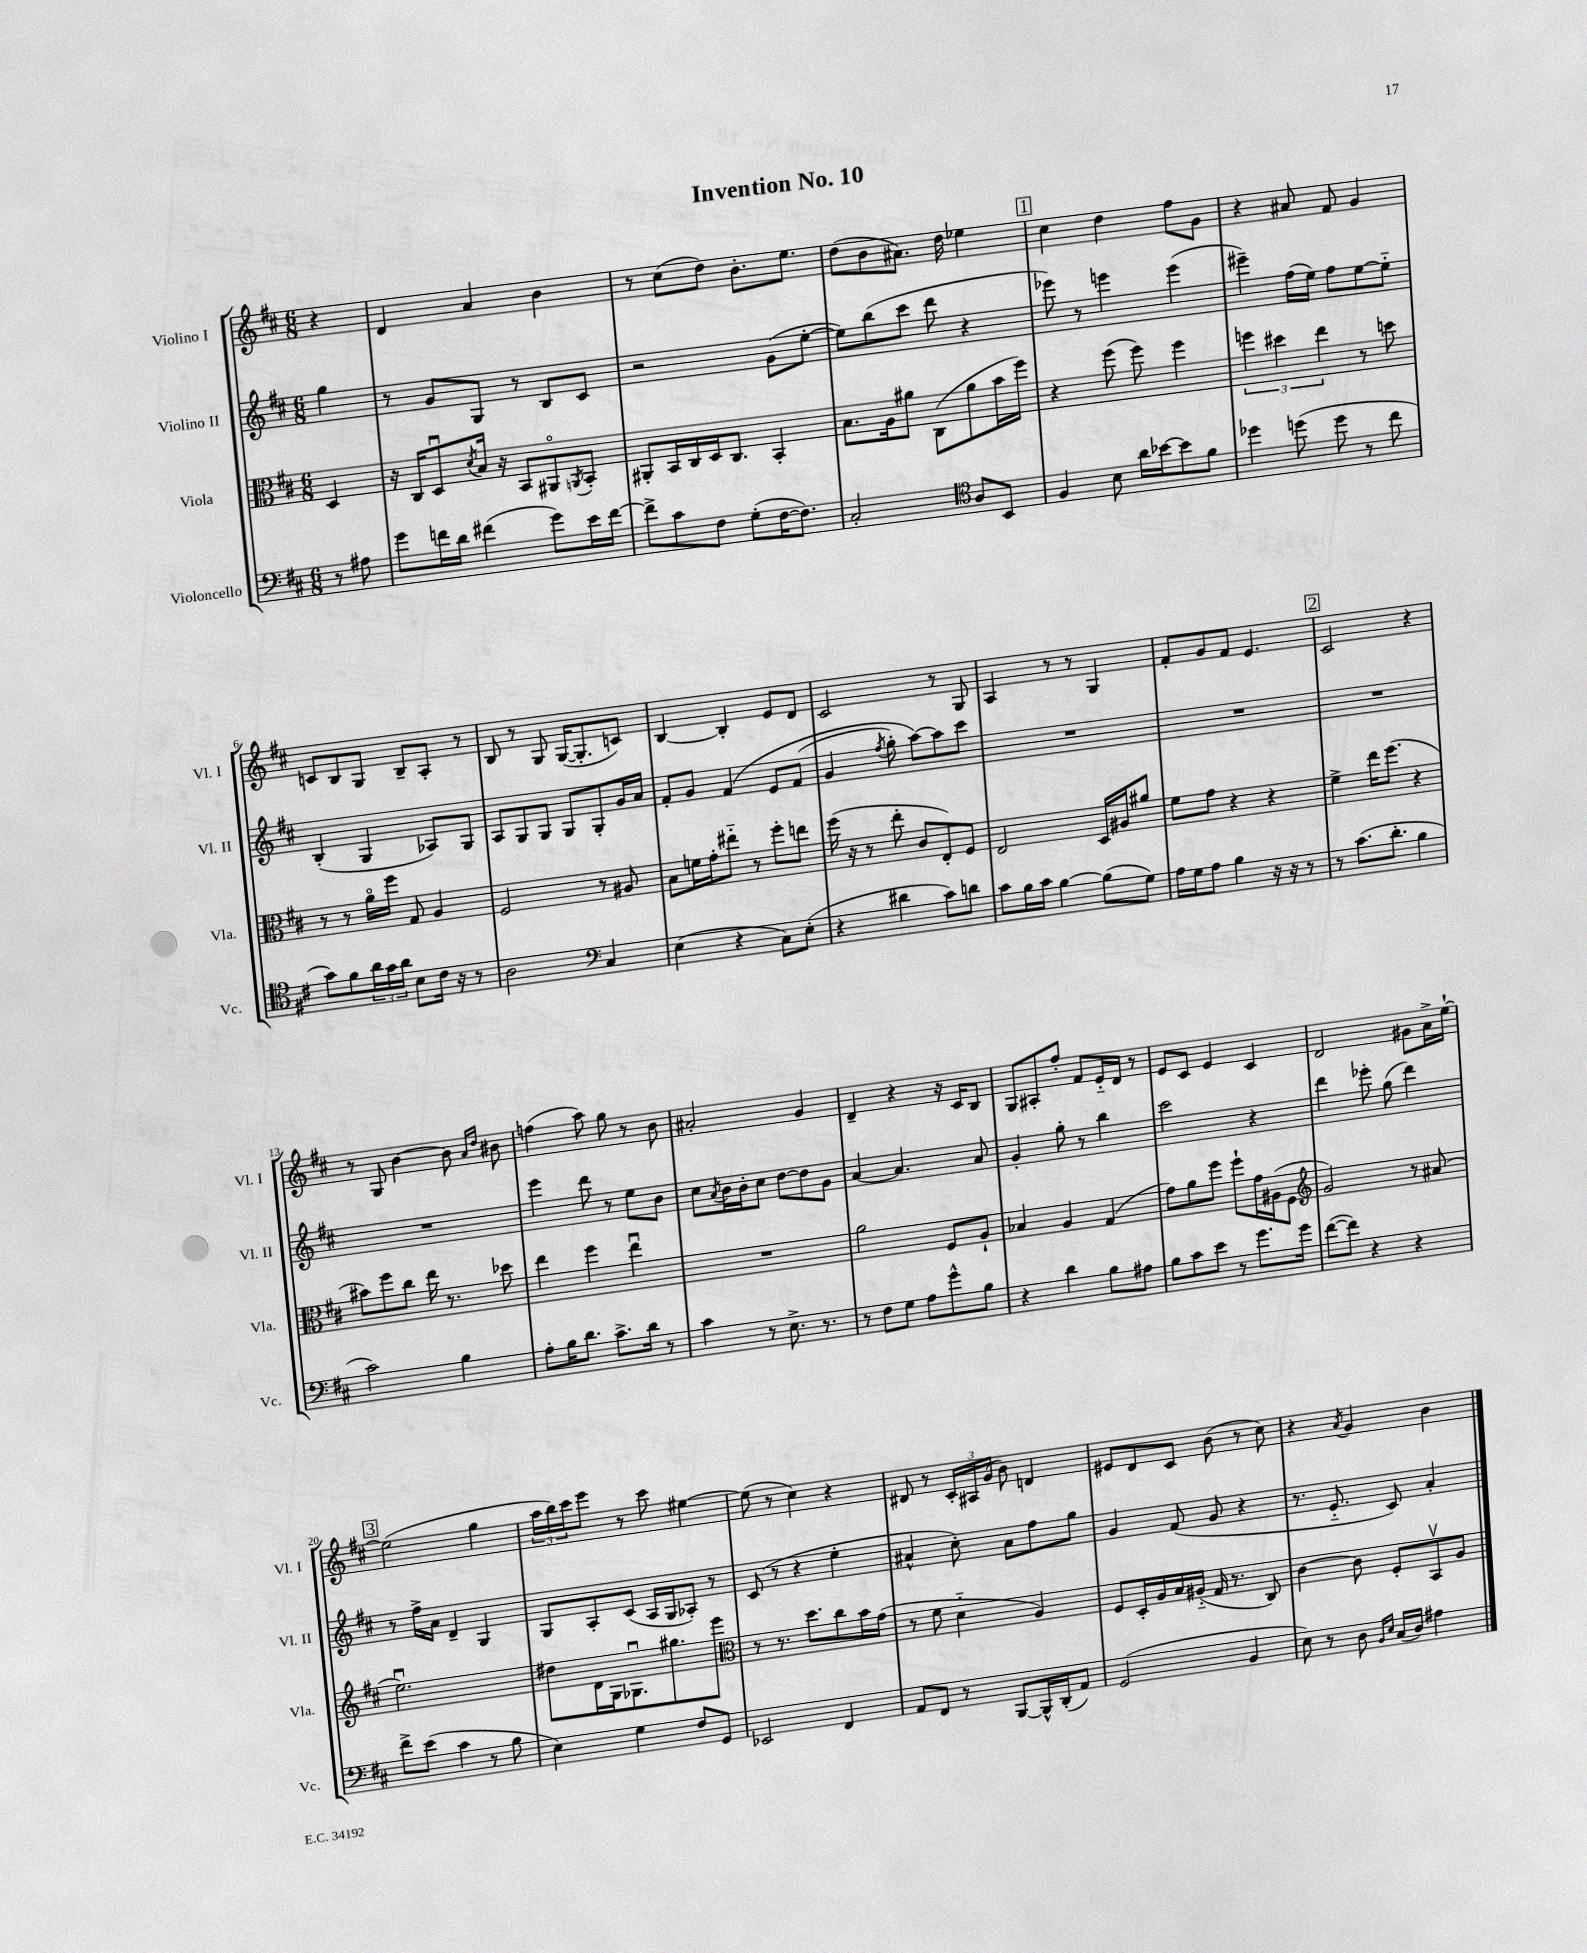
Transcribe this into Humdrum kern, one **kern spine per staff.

**kern	**kern	**kern	**kern
*staff4	*staff3	*staff2	*staff1
*clefF4	*clefC3	*clefG2	*clefG2
*k[f#c#]	*k[f#c#]	*k[f#c#]	*k[f#c#]
*M6/8	*M6/8	*M6/8	*M6/8
8r	4D	4gg	4r
8A#	.	.	.
=	=	=	=
8g	16r	8r	4d
.	16C#	.	.
16f	8Du	8g	.
16d	.	.	.
.	8qd	.	.
(4f#	16B	8G	4a
.	16r	.	.
.	8BB	8r	.
8g)	8AA#o	8B	4b
.	8qAA	.	.
16e	8BB'	8c#	.
[16f#	.	.	.
=	=	=	=
8f#^]	8AA#'	2r	8r
8c#	16BB	.	(8cc#
.	16C#	.	.
8F#	16D	.	8dd)
.	8.C#	.	.
(8G'	.	.	8.b'
[16F#	4BB'	(8g	.
8.F#])	.	.	8.ee
.	.	[8ee'	.
=	=	=	=
2C#'	8.B	8ee])	(8dd
.	.	(8bb	8b
.	16A	.	.
.	8a#	8ccc#	8.a#)
.	(8C#	8ddd	.
.	.	.	16dd
*clefC4	*	*	*
8A	8a#	4r	4ee-
8BB	16b	.	.
.	16ff#)	.	.
=	=	=	=
4F#	4r	8eee-)	4cc#
.	.	8r	.
8B	(8ff#	4eee	4dd
16a	8ff#)	.	.
[16b-	.	.	.
8b-]	4ff#	(4eee	8ff#
8f#	.	.	8g
=	=	=	=
4dd-	6ff	4eee#~)	4r
.	6dd#	.	.
(8dd	.	(16ff#	8a#
.	.	16ee)	.
.	6ee	.	.
8dd	.	8ff#	8f#
8r	8r	[8ee	4g
8cc#	8dd	8ee'~]	.
=	=	=	=
8g)	8r	(4B'	8c
8f#	8r	.	8B
24a	16ao	4G	8G
24g	.	.	.
.	16ff#	.	.
24a	.	.	.
8B	8G	.	8B~
16c#	4A	8A-)	8A'
16r	.	.	.
8r	.	8G	8r
=	=	=	=
2A	2F#	8A	8B
.	.	8G	8r
.	.	8G	8G
.	.	8G	([16G
.	.	.	8.G']
*clefF4	*	*	*
4C#	8r	8G'	.
.	8A#	16g	8c)
.	.	16a	.
=	=	=	=
(4E	8B	8f#'	[4B
.	16f	8g	.
.	16g'	.	.
4r	8ee#'~	&(4f#	4B']
.	8r	.	.
8C#)	8ff#'	8e	8e
(8E'	8ee	(8f#	8d
=	=	=	=
4r	(16ff#	4g	2c#
.	16r	.	.
.	8r	.	.
.	.	8qff#	.
4d#	8ee'	8gg')	.
.	8c#	[8aa&)	.
8c#)	8E')	8aa]	8r
8d	8F#	8ccc#	8G
=	=	=	=
8c#	2E	2.r	4A
16B	.	.	.
16c#	.	.	.
[4B	.	.	8r
.	.	.	8r
(8B]	16D	.	4G
.	16A#	.	.
8G)	8a#	.	.
=	=	=	=
16A	8f#	2.r	8f#'
16G	.	.	.
8A	8g	.	8g
4B	4r	.	8f#
.	.	.	4.e
16r	4r	.	.
16r	.	.	.
8r	.	.	.
=	=	=	=
8r	4f#^	2.r	2c#
(8.c#	.	.	.
.	16ee	.	.
8.d'	(8.ff#	.	.
4B	4r	.	4r
=	=	=	=
2c#)	8b#)	2.r	8r
.	8ff#	.	8G
.	8cc#	.	[4b
.	16ee	.	.
.	8.r	.	.
4B	.	.	8b]
.	.	.	16qqa
.	.	.	16qqdd
.	8dd-	.	8b#
=	=	=	=
8A'	4ee	4eee	(4ff
16B	.	.	.
8.d	.	.	.
.	4ff#	8ddd	8aa)
8.c#^	.	8r	8gg
.	4eeu	8ee	8r
16d	.	.	.
8r	.	8b	8b
=	=	=	=
4c#	2.r	8cc#	2a#'
.	.	8qa	.
.	.	16b	.
.	.	16b'	.
8r	.	8cc#	.
8.E^	.	[8dd	.
.	.	8dd]	4g
8.r	.	.	.
.	.	8g	.
=	=	=	=
8r	2a	[4a	4d~
8F#	.	.	.
8G	.	4.a]	4r
8A	.	.	.
8g^^	8F#	.	16r
.	.	.	16c#
8B	8A`	8a	8B
=	=	=	=
4r	4B-	4g'	8G
.	.	.	8A#'
4d	4A	8gg'	8ff#'
.	.	8r	8f#
8B	(4G	4bb	16e'~
.	.	.	16d
8A#	.	.	8r
=	=	=	=
8B	8g)	2ccc#	8e
8c#	8a	.	8c#
8e	8ff#	.	4e
8r	8ff#`	.	.
8.g	16g	4r	4c#
.	(16A#	.	.
.	8F#	.	.
16g	.	.	.
=	=	=	=
*	*clefG2	*	*
([8f#	2g)	4ddd	2d
8f#])	.	.	.
4r	.	8eee-'	.
.	.	(8gg	.
4r	8r	4ddd)	8g#
.	(8a#	.	16a^
.	.	.	[16ee`
=	=	=	=
8f#^	2.eeu)	8r	(2ee]
(8e	.	16ff#^	.
.	.	16a	.
4c#	.	4d~	.
8r	.	4G	4gg
8B	.	.	.
=	=	=	=
4E)	8dd#	8G	24aa
.	.	.	24bb)
.	.	.	24ccc#
.	16d	8A'	8eee
.	16G	.	.
4G	8.G-u	(8c#	8r
.	.	16A	8ccc#
.	8.gg#	16G	.
8F#	.	8A-')	[4ee#
8GG	8eee	8r	.
=	=	=	=
*	*clefC3	*	*
2EE-	8r	(8c#	(8ee#]
.	8.r	8r	8r
.	.	4r	4cc#)
.	8.dd	.	.
4FF#	8cc#	4ee'	4r
.	16b	.	.
.	(16g	.	.
=	=	=	=
8AA	8r	4a#^^	8d#
8FF#	8f#	.	8r
8r	4d'~	8cc#')	24c#'
.	.	.	24A#
.	.	.	(24g
[8BBB	.	8a#	8b)
16BBB^^]	4A)	8ff#	4d
(16DD'	.	.	.
8AA)	.	8gg	.
=	=	=	=
(2GG	8F#	4g	8e#
.	16D'	.	8d
.	16A	.	.
.	16B	(8f#	8c#
.	(16A#'~	.	.
.	16G	8g	(8b
.	8.r	.	.
4BB	.	4r	8r
.	8C#)	.	8cc#)
=	=	=	=
8E)	[4c#	8.r	4r
8r	.	.	.
.	.	8.e'~	.
.	.	.	8qa
8D	8c#]	.	4g
16qqBB	.	.	.
16qqE	.	.	.
(16C#	8F#'	8c#)	.
16D)	.	.	.
4A#	8BBv	4a'	4b
.	8A	.	.
==	==	==	==
*-	*-	*-	*-
